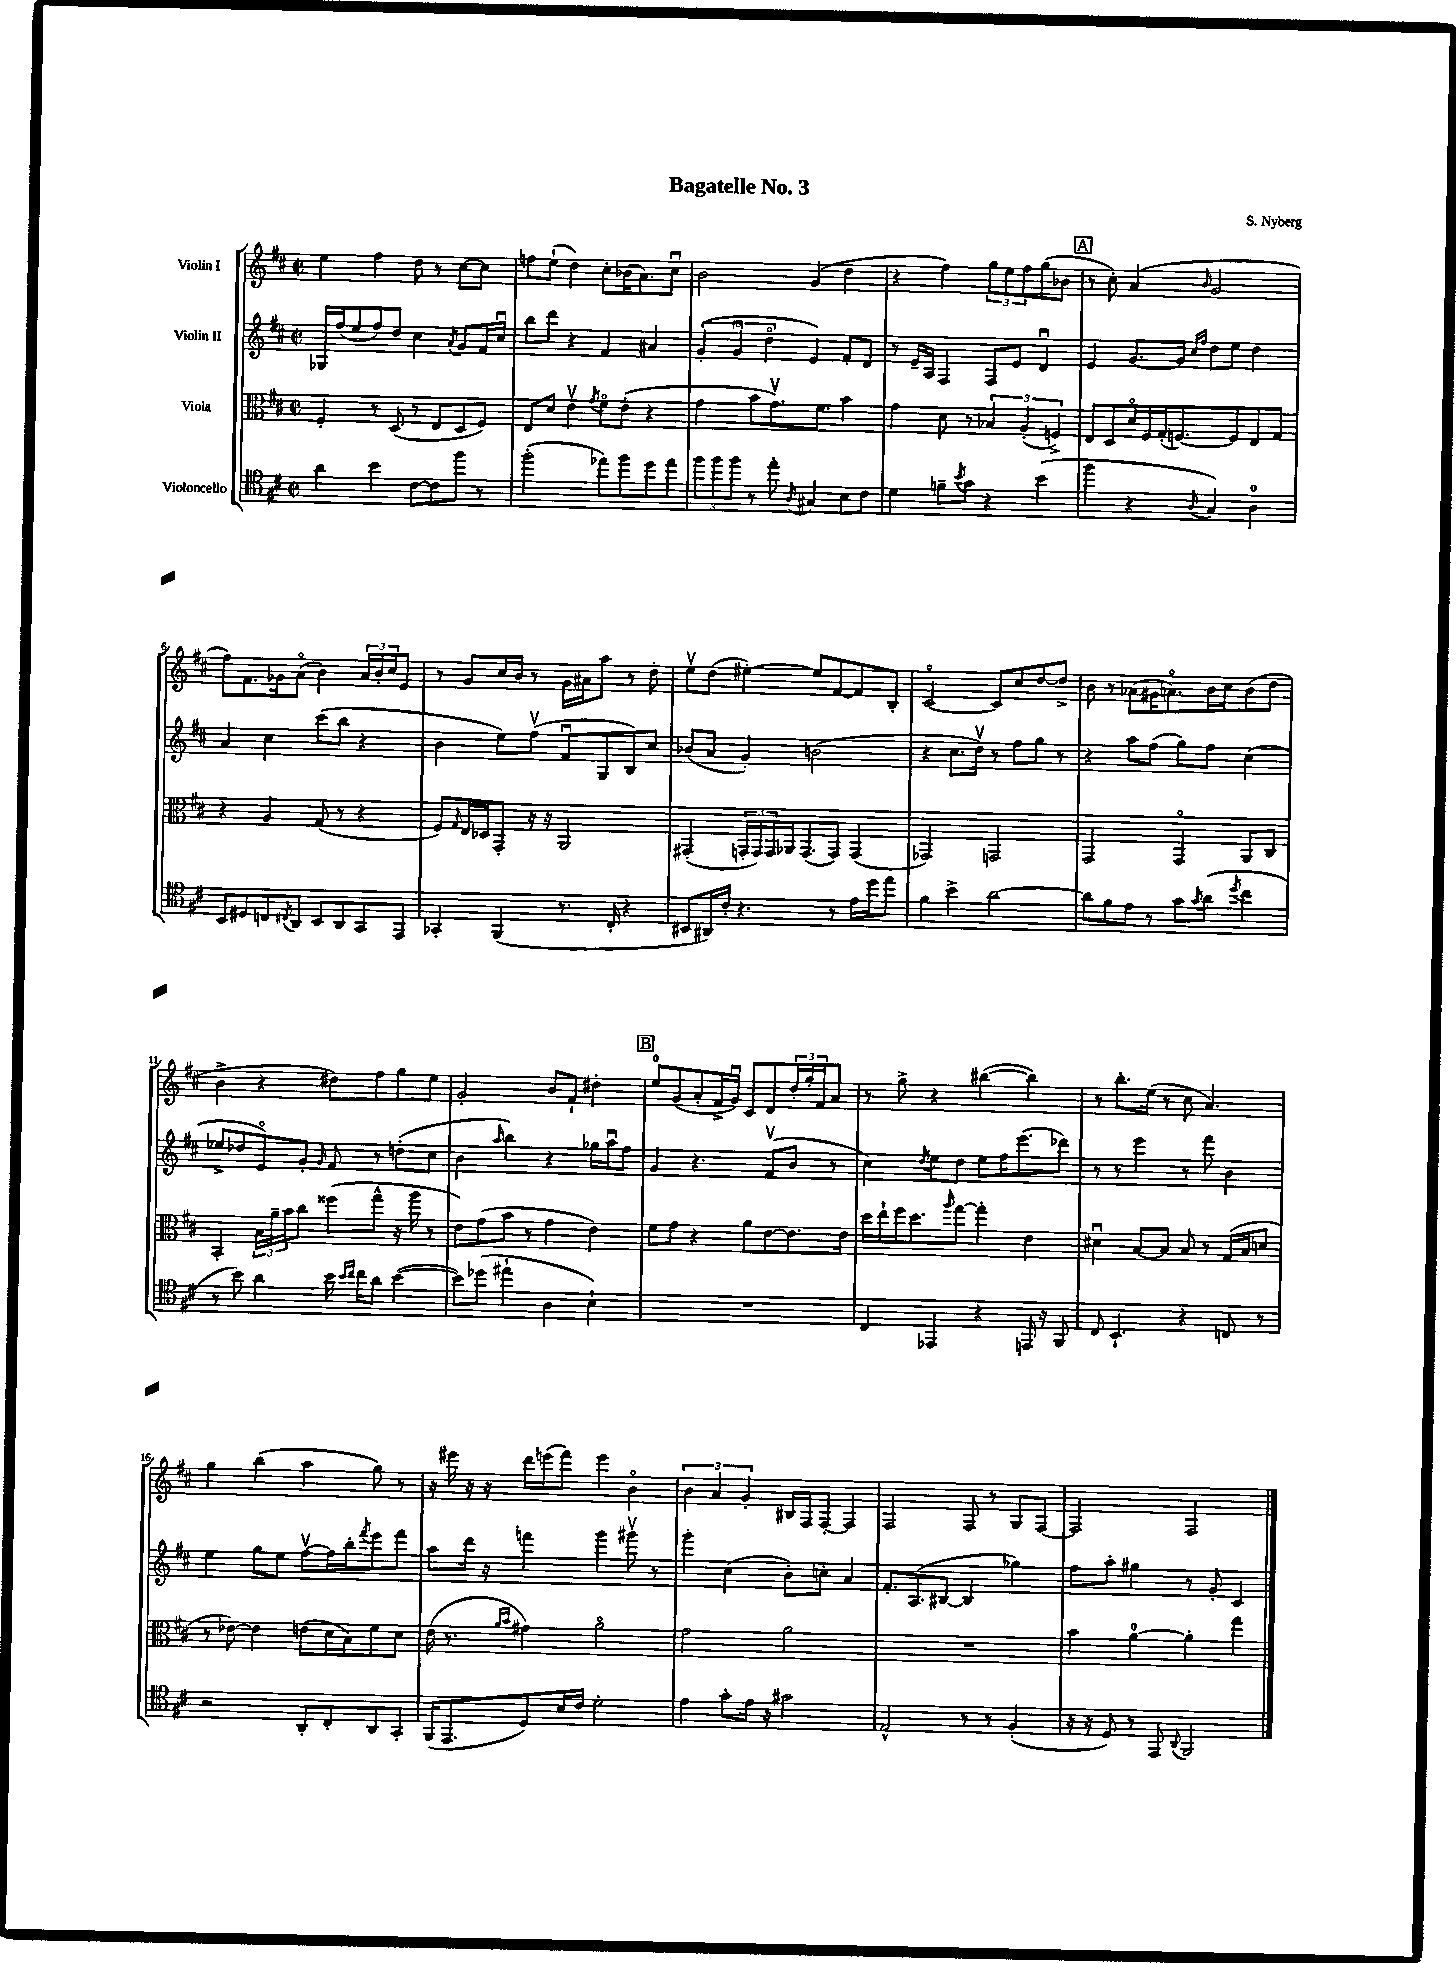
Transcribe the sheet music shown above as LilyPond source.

\header { title = "Bagatelle No. 3" composer = "S. Nyberg" }
<<
\new StaffGroup <<
\new Staff = "s0" \with { instrumentName = "Violin I" } {
    \clef treble \key d \major \defaultTimeSignature \time 2/2
    e''4 fis''4 d''8 r8 cis''8~ cis''8 |
    f''8 e''8-!( d''4) cis''8-. bes'16( a'8.) cis''8\downbow |
    b'2 g'4( d''4 |
    r4 fis''4) \tuplet 3/2 { g''8 e''8 fis''8 } g''8( bes'8 |
    \mark \markup { \box "A" } r8 cis''8-.) a'4( \grace { b'16 } g'2 |
    fis''8) fis'8. ges'16 a'8\flageolet( b'4) \tuplet 3/2 { a'16 b'16-. cis''16 } e'8 |
    r8 g'8 cis''16 b'16 r8 g'16 ais'16 a''8 r8 d''8-. |
    e''8\upbow d''8( eis''4~-.) eis''8 fis'8~ fis'8 b8-. |
    cis'2~\flageolet cis'8 cis''8 d''8~ d''8-> |
    b'8 r8 aes'8( gis'16 a'8.\flageolet) b'16 cis''16 b'8( d''8 |
    b'4-> r4 dis''8) fis''8 g''8 e''8 |
    g'2-. b'8 fis'8-! dis''4-. |
    \mark \markup { \box "B" } e''8-0 g'8( a'8-. fis'16-> g'16\downbow) cis'8 d'8 \tuplet 3/2 { d''16-. g''16-. fis'16 } a'8 |
    r8 g''8-> r4 bis''4~( bis''4) |
    r8 b''8.-. e''16( r8 cis''8 a'4.) |
    g''4 b''4( a''4 g''8) r8 |
    r16 eis'''16 r16 r16 d'''16 e'''16( fis'''8) e'''4 b'4\flageolet |
    \tuplet 3/2 { b'4 a'4 g'4-. } bis16 fis16 fis8~-. fis4 |
    fis2 fis8 r8 g8 fis8~ |
    fis2 fis2 \bar "|." |
}
\new Staff = "s1" \with { instrumentName = "Violin II" } {
    \clef treble \key d \major \defaultTimeSignature \time 2/2
    ges16 fis''16( e''8 fis''8) d''8 cis''4 \acciaccatura { a'8 } g'8 fis'16 cis''16\downbow |
    b''8 d'''8 r4 fis'4 ais'4 |
    \tuplet 3/2 { g'4-.( g'4\downbow d''4\flageolet } e'4) fis'8-. d'8 |
    r8 e'16-- a16 fis4 fis8 e'8 d'4\downbow |
    \mark \markup { \box "A" } e'4 g'8.~ g'16 \grace { cis''16 fis''16 } d''8 e''8 d''4 |
    a'4 cis''4 cis'''8( b''8 r4 |
    b'4 e''8) fis''8\upbow( fis'8\downbow g8 b8) cis''8 |
    bes'8( a'8 g'4-.) b'2( |
    r4 cis''8. d''16\upbow) r8 fis''8 g''8 r8 |
    r4 a''8 fis''8( g''8) fis''8 cis''4( |
    ees''8-> des''8 e'8\flageolet) g'8-. \grace { g'16 } fis'8 r8 d''8-.( cis''8 |
    b'4 \grace { a''16 } b''4) r4 ges''16 a''16\downbow fis''8 |
    \mark \markup { \box "B" } g'4 r4. fis'8\upbow( b'8 r8 |
    cis''4) \acciaccatura { d''8 } e''8 d''8 e''8 fis''16 e'''8.( des'''8) |
    r8 r8 e'''4 r8 fis'''8 b'4 |
    e''4 g''8 e''8 fis''8~\upbow fis''16 b''16-. \acciaccatura { fis'''8 } e'''8 fis'''8 |
    a''8 d'''16 r16 f'''4 g'''4 gis'''8\upbow r8 |
    g'''4-. cis''4( b'8-.) c''8-. a'4 |
    fis'8.-. a8.( bis8~ bis4 ges''4) |
    fis''8 a''8-. gis''4 r8 g'8-. cis'4 \bar "|." |
}
\new Staff = "s2" \with { instrumentName = "Viola" } {
    \clef alto \key d \major \defaultTimeSignature \time 2/2
    fis4-. r8 d8( r8 e8 d8 fis8) |
    e8 d'8 e'4\upbow \acciaccatura { g'8 } fis'8\flageolet e'8-.( r4 |
    g'4 b'8 g'8.\upbow) fis'8. b'4 |
    g'4 d'8 r8 \tuplet 3/2 { bes4 a4-.( f4->) } |
    \mark \markup { \box "A" } e8 d8 d'16\flageolet fis16 g16-.( f8.~) f8 e8 g8 |
    r4 a4 g8( r8 r4 |
    fis8) \grace { g16 } e16 des16 g,8-. r16 r16 a,2 |
    gis,4-.( \tuplet 3/2 { g,16-. g,16) g,16 } aes,16 g,8.( g,8) g,4( |
    ges,2) g,2 |
    g,2 g,4\flageolet a,8 cis8 |
    b,4-. \tuplet 3/2 { b16 a'16-- b'16 } cis''8 fisis''8( g''8-^ r16 a''16 r8 |
    e'8) g'8( b'8 r8 g'4 e'4) |
    \mark \markup { \box "B" } fis'8 g'8 r4 a'8 e'8~ e'8. e'16 |
    d''16 e''16-! fis''16 d''8. \grace { a''16 } g''8~ g''4-. e'4 |
    dis'4\downbow b8~ b8 b8 r8 g16( b16 d'8 |
    r8 ees'8~) ees'4 e'8( d'16 b16) fis'8 d'8 |
    e'16( r8. \grace { a'16 b'16 } gis'4) a'2\flageolet |
    g'2 a'2 |
    R1 |
    b'4 a'4-0~ a'4-. g''4 \bar "|." |
}
\new Staff = "s3" \with { instrumentName = "Violoncello" } {
    \clef tenor \key d \major \defaultTimeSignature \time 2/2
    a'4 b'4 cis'8~ cis'8 fis''8 r8 |
    fis''2-.( ees''8) fis''8 d''8 ees''8 |
    \tuplet 3/2 { fis''8 fis''8 fis''8 } r8 e''8-. \acciaccatura { a8 } gis4 b8 cis'8 |
    d'4 f'8-- \acciaccatura { b'8 } g'8 r4 b'4( |
    \mark \markup { \box "A" } fis''4 r4 \appoggiatura { a8 } g4) a4-0 |
    b,8 dis8 c8 \acciaccatura { cis8 } a,8 b,8 a,8 g,8 e,8 |
    ges,4-. fis,4( r8. cis16-. r4 |
    bis,8 ais,16) cis'16-. r4. r8 e'16 d''16 e''8 |
    fis'4 b'4-> a'2~ |
    a'8 fis'8 e'8 r8 g'8 \acciaccatura { g'8 } a'8( \acciaccatura { d''8 } cis''4 |
    r8 b'8) a'4 b'16 \grace { b'16 cis''16 } cis''16 a'8 b'4~( |
    b'8) des''8( eis''4-! a4 b4-!) |
    \mark \markup { \box "B" } R1 |
    cis4 ees,4 r4 e,16 r16 fis,8 |
    cis8 b,4.-! r4 c8 r8 |
    r2 a,8-. cis8-. a,8 g,8-. |
    fis,16( e,8. d8) b16 cis'16 d'2-. |
    e'4 g'8-. e'16 r16 gis'2 |
    e2-^ r8 r8 fis4-.( |
    r16 r16 d8) r8 e,8 \appoggiatura { a,8 } fis,2 \bar "|." |
}
>>
>>
